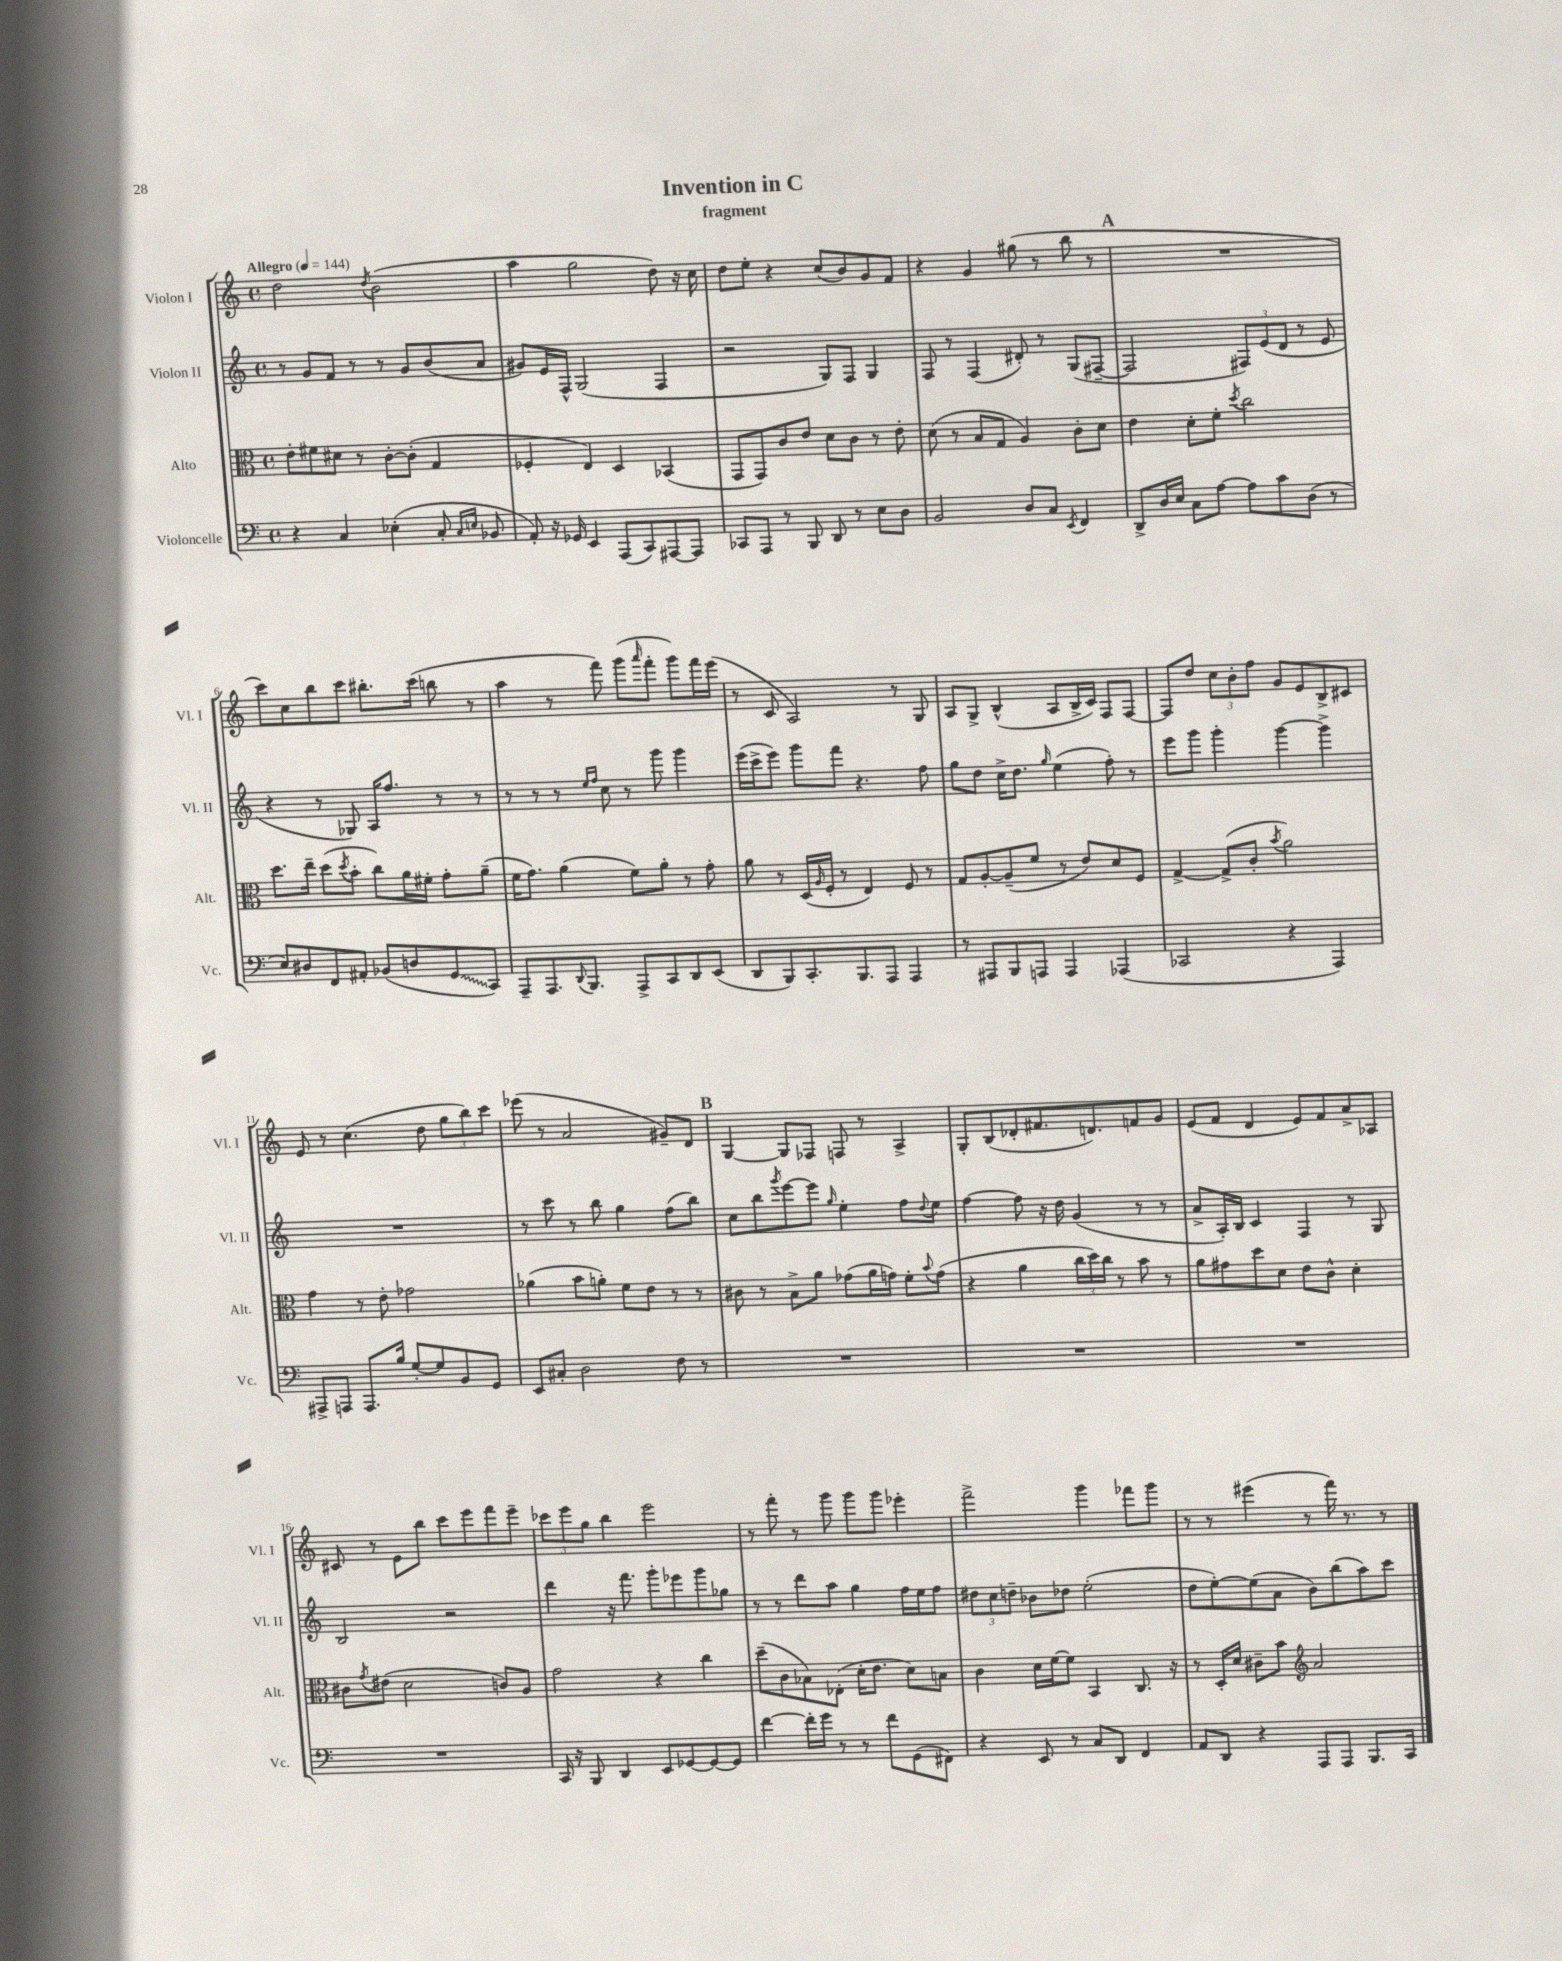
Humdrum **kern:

**kern	**kern	**kern	**kern
*staff4	*staff3	*staff2	*staff1
*clefF4	*clefC3	*clefG2	*clefG2
*k[]	*k[]	*k[]	*k[]
*M4/4	*M4/4	*M4/4	*M4/4
*met(c)	*met(c)	*met(c)	*met(c)
*MM144	*MM144	*MM144	*MM144
4r	8e'\L	8r	2dd\
.	8f#\	8g/L	.
4C/	8d#\J	8f/J	.
.	8r	8r	.
.	.	.	8qdd/
(4E-'\	[8c'\L	8r	(2b\
.	(8c'\]J	8g/L	.
8C'/	4G/	(8b/	.
16qqC/LL	.	.	.
16qqE/JJ	.	.	.
8BB-/	.	8a/J	.
=	=	=	=
8AA'/)	4F-'/	8g#/L)	4aa\
16r	.	16e/L	.
16GG-/	.	16F^^/JJ	.
4EE/	4E/)	(2G/	2gg\
(8AAA/L	4D/	.	.
8CC/)	.	.	.
[8AAA#/	(4BB-/	4F/	8dd\)
8AAA#/]J	.	.	16r
.	.	.	16cc\
=	=	=	=
8CC-/L	8GG/L	2r	8dd\L
8AAA/J	8GG/)	.	8ee'\J
8r	8c/	.	4r
8BBB/	8e/J	.	.
8DD/	8d\L	8G/L)	(8cc/L
8r	8c\J	8F/J	8b/)
8E\L	8r	4G/	8g/
8D\J	8e'\	.	8f/J
=	=	=	=
2BB/	(8d\	8F/	4r
.	8r	8r	.
.	8B/L	(4F/	4g/
.	8G/J	.	.
8D/L	4A/)	8d#'/)	(8gg#\
8C/J	.	8r	8r
8qEE/	.	.	.
4FF/	8c'\L	(8G/L	8bb\
.	8d\J	[8F#~/J	8r
=	=	=	=
8DD^/L	4e\	2F#/]	1r
16D/L	.	.	.
16E/JJ	.	.	.
8C\L	8d'\L	.	.
[8A\J	8f'\J	.	.
.	8qdd/	.	.
8A\]L	2cc\	12F#/L)	.
.	.	(12e/	.
8c\	.	.	.
.	.	12d/J	.
(8D\J	.	8r	.
8r	.	8e/	.
=	=	=	=
8E/L)	8.dd\L	4r	8ccc\L)
8D#/	.	.	8cc\
.	16ee~\Jk	.	.
8FF/	(8dd\L	8r	8bb\
.	8qdd/	.	.
8AA#'/J	8b'\J	8G-/)	8ccc\J
(8BB-/L	8cc\L)	16A/LK	8.bb#'\L
.	.	8.ff/J	.
8D/	16a\L	.	.
.	16f#'\JJ	.	(16ccc\Jk
8GG/	8g'\L	8r	8bb\
8CC/J)	(8a~\J	8r	8r
=	=	=	=
8AAA~/L	16f\LK	8r	4aa\
.	8.g\J)	.	.
8.AAA/	.	8r	.
.	(4a\	8r	8r
8qqDD/	.	.	.
8.BBB/J	.	.	.
.	.	16qqee/LL	.
.	.	16qqff/JJ	.
.	.	8cc\	8fff\)
8AAA^/L	8f\L)	8r	(8ggg\L
.	.	.	16qqaaa/
8CC/	8a'\J	8ggg\	8fff'\J
8DD/	8r	4ggg\	8ggg\L)
(8EE/J	8g'\	.	16fff\L
.	.	.	(16eee\JJ
=	=	=	=
8DD/L	8a\	(16eee\LL	8r
.	.	16ccc^\J	.
8BBB/)	8r	8eee\J)	8c/
8.CC'/	(16D/LL	8ggg\L	2A/)
.	16qqA/	.	.
.	16F'/JJ	.	.
.	8r	8fff\J	.
8.BBB/	.	.	.
.	4E/)	4.r	.
8AAA/J	.	.	.
4AAA/	8F/	.	8r
.	8r	8ff\	8G/
=	=	=	=
8r	8G/L	8gg\L	8A/L
8AAA#/L	[8A'/	8dd\J	8G^/J
8BBB/	(8A~/]	16cc^\LK	(4B^^/
.	.	8.dd\J	.
8AAA/J	8f/J	.	.
.	.	16qqgg/	.
4AAA/	8r	(4ee\	8A/L
.	8e/L)	.	16B^/L
.	.	.	16c/JJ)
(4AAA-/	8d/	8ff'\)	8F/L
.	8F/J	8r	[8F/J
=	=	=	=
2CC-/	[4G^/	8eee\L	8F/]L
.	.	8ggg\J	8dd/J
.	(8G^/]L	4ggg'\	12cc\L
.	.	.	12b'\
.	8c'/J	.	.
.	.	.	12ff\J
.	8qb/	.	.
4r	2a\)	[4ggg\	8g/L
.	.	.	8e/
4AAA/)	.	4ggg^\]	8B^/
.	.	.	8c#/J
=	=	=	=
8AAA#^/L	4g\	1r	8e/
8AAA/J	.	.	8r
8.AAA/L	8r	.	(4.cc\
.	8e'\	.	.
16B/Jk	.	.	.
[8G'/L	2g-\	.	.
8G/]	.	.	8dd\
8BB/	.	.	12gg\L
.	.	.	12bb\)
8GG/J	.	.	.
.	.	.	12ccc\J
=	=	=	=
8EE/L	(4a-\	8r	(8eee-\
8C#'/J	.	8ccc\	8r
2D\	8b\L	8r	2a/
.	8a'\J)	8bb\	.
.	8f\L	4gg\	.
.	8e\J	.	.
8F\	8r	(8ff\L	8g#~/L)
8r	8r	8bb\J)	8d/J
=	=	=	=
1r	8c#\	8cc\L	[4G/
.	8r	8bb\	.
.	.	8qggg/	.
.	8B^\L	[8eee\	8G/]L
.	8a\J	8eee\]J	8F-/J
.	.	16qqgg/	.
.	(8g-\L	4ee'\	8F/
.	16a\L	.	8r
.	16g\JJ)	.	.
.	8f'\L	8ff\L	4A^/
.	8qqb/	8qqdd/	.
.	(8g\J	8ee\J	.
=	=	=	=
1r	4r	[4ff\	8G'/L
.	.	.	(8B/
.	4a\	8ff\]	8d-'/
.	.	16r	8.f#/
.	.	16dd\	.
.	24cc\LL	(4g/	.
.	24dd\)	.	.
.	.	.	8.d/)
.	24cc\JJ	.	.
.	8r	.	.
.	8b\	8r	8f/
.	8r	8r	8g/J
=	=	=	=
1r	8a\L	8a^/L	(8e/L
.	8g#\	16A'/L)	8f/J
.	.	16B/JJ	.
.	8dd\	4c/	4d/
.	8d\J	.	.
.	8e\L	4F/	8e/L)
.	8c^^\J	.	8f/
.	4d'\	8r	8a^/
.	.	8G/	8A-/J
=	=	=	=
1r	8c#\L	2B/	8c#/
.	8qg/	.	.
.	(8e#\J	.	8r
.	2d\	.	8e\L
.	.	.	8bb\J
.	.	2r	8ccc\L
.	.	.	8eee\
.	8c/L)	.	8fff\
.	8A/J	.	8eee~\J
=	=	=	=
16CC/	2g\	4ddd\	12ccc-\L
16r	.	.	.
.	.	.	12eee\
8BBB/	.	.	.
.	.	.	12gg\J
4DD/	.	16r	4bb\
.	.	8.fff\	.
8EE/L	4r	8ggg'\L	2eee\
[8GG-/	.	8eee-\	.
8GG-/_	4cc\	8ggg\	.
8GG-/]J	.	8gg-\J	.
=	=	=	=
[4f\	(8dd~\L	8r	8r
.	8c\	8r	8fff'\
16f'\]LL	8B-\)	8ddd\L	8r
16g\JJ	.	.	.
8r	(8E-'\J	8aa\J	8ggg\
8r	16d'\LK	4gg\	8ggg\L
.	8.e\J	.	.
8f\L	.	.	8ggg\J
(8GG\	8d\L)	16ff\LL	4eee-'\
.	.	16ee\J	.
8FF#\J)	8B\J	8ff\J	.
=	=	=	=
4r	4c\	12dd#\L	2fff^\
.	.	12cc\	.
.	.	12dd~\J	.
8EE/	16d\LL	8b-\L	.
.	[16f\J	.	.
8r	8f\]J	8dd-\J	.
8C/L	4BB/	(2ee'\	4ggg\
8DD/J	.	.	.
4FF/	8.C/	.	8fff-\L
.	.	.	8ggg\J
.	16r	.	.
=	=	=	=
8AA/L	8r	8dd\L	8r
8DD/J	16D'/LL	[8ee'\)	8r
.	16d/JJ	.	.
4r	8c#~\L	(8ee\]	(4eee#\
.	8b\J	8a\J	.
*	*clefG2	*	*
8AAA/L	2a/	8b\L)	8r
8AAA/J	.	(8bb\	16fff\)
.	.	.	8.r
8.BBB/L	.	8aa\)	.
.	.	8ccc\J	8r
16CC/Jk	.	.	.
==	==	==	==
*-	*-	*-	*-
